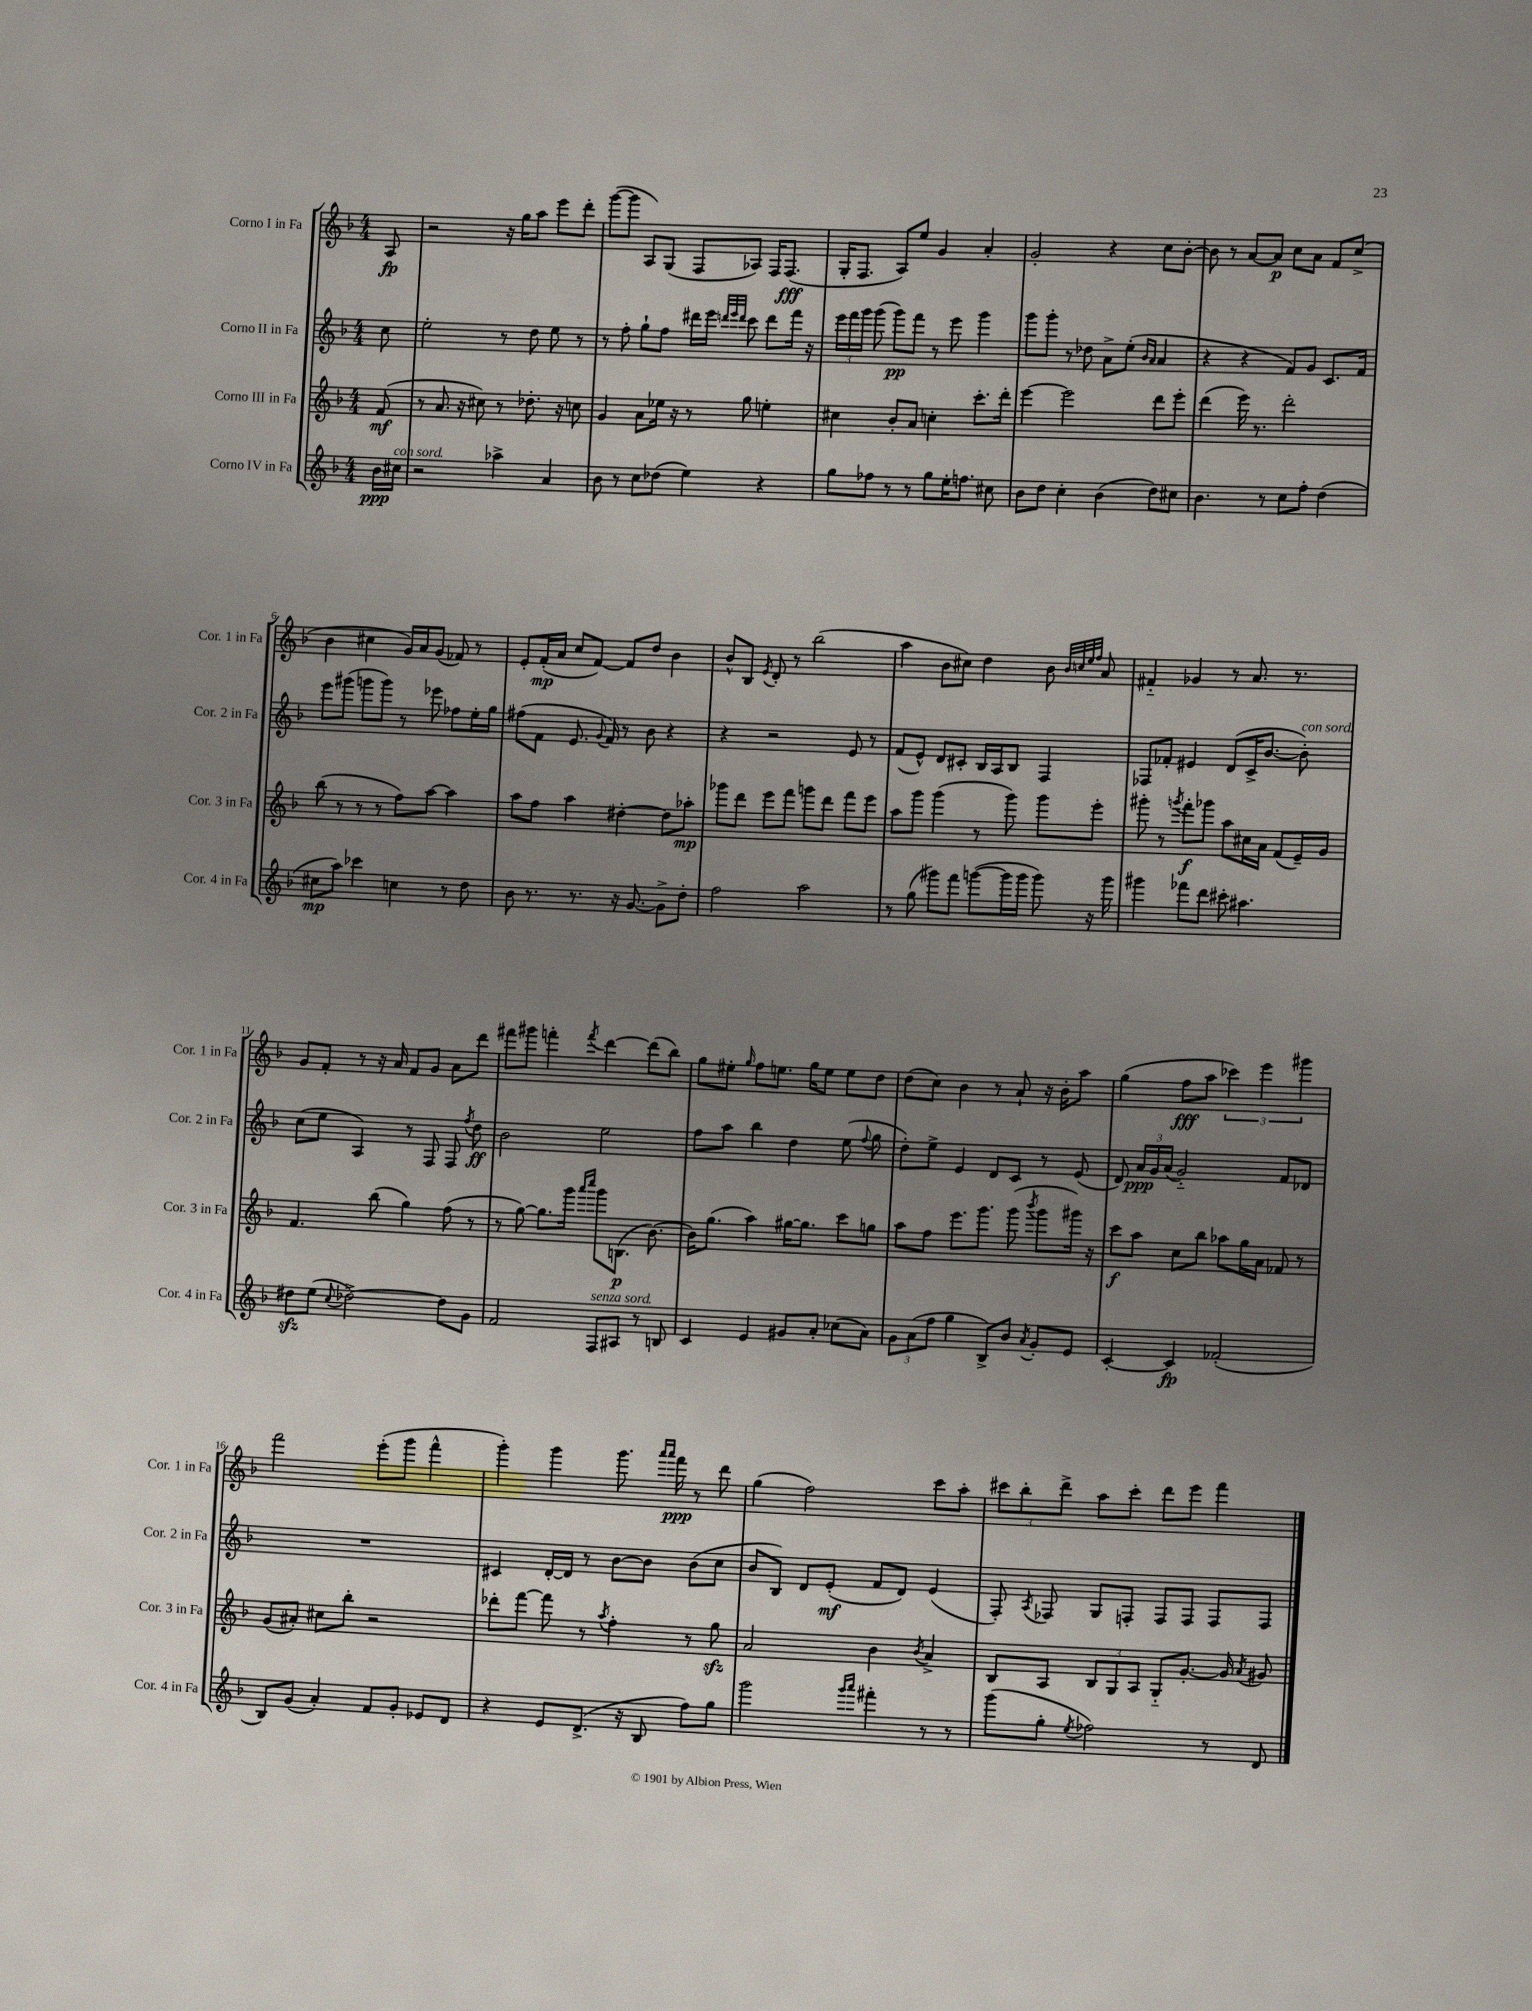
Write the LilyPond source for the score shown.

<<
\new StaffGroup <<
\new Staff = "s0" \with { instrumentName = "Corno I in Fa" shortInstrumentName = "Cor. 1 in Fa" } {
    \clef treble \key f \major \numericTimeSignature \time 4/4 \partial 8
    \autoBeamOff a8\fp |
    r2 r16 g''16[ a''8] e'''8[ d'''8]-. |
    g'''8[~( g'''8] a8[) g8]( f8[ aes8]) f16[ f8.]\fff( |
    g16[-. f8.] a8[) e''8] g'4 a'4-. |
    g'2-. r4 c''8[ bes'8]~-. |
    bes'8 r8 a'8[~ a'8]\p c''8[ a'8] f'8[ c''8]->( |
    bes'4 cis''4 g'16[) a'16 g'8]( fes'8) r8 |
    e'8[-. f'16-.\mp( a'16] c''8[ f'8]~) f'8[ d''8] bes'4 |
    bes'8[-^ bes8] \acciaccatura { e'8 } d'8-. r8 bes''2( |
    a''4 bes'8[ cis''8]) d''4 bes'8 \grace { bes'32[ c''32 e''32 f''32] } a'8 |
    fis'4-_ ges'4 r8 a'8. r8. |
    g'8[ f'8]-. r8 r16 a'16 f'8[ g'8] a'8[ d'''8] |
    fis'''8[ gis'''8] f'''4-. \acciaccatura { f'''8 } d'''4~ d'''8[( bes''8]) |
    g''8[ eis''8]-. \grace { g''16 } f''8[ e''8.] g''16[ e''8] e''8[ d''8] |
    d''8[( c''8]) bes'4 r8 a'8-! r16 bes'16[-. a''8] |
    g''4( f''8[\fff a''8] \tuplet 3/2 { ces'''4) e'''4 gis'''4 } |
    f'''2 e'''8[-.( g'''8] f'''4-^ |
    g'''4-.) g'''4 g'''8. \grace { a'''16[ a'''16] } f'''16\ppp r8 d'''8 |
    g''4( f''2) c'''8[ a''8]-. |
    \tuplet 3/2 { cis'''8[ bes''8-. d'''8]-> } a''8[ cis'''8]-. d'''8[ e'''8] f'''4 \bar "|." |
}
\new Staff = "s1" \with { instrumentName = "Corno II in Fa" shortInstrumentName = "Cor. 2 in Fa" } {
    \clef treble \key f \major \numericTimeSignature \time 4/4 \partial 8
    \autoBeamOff c''8 |
    e''2-. r8 d''8 e''8 r8 |
    r8 f''8-. g''8[-! f''8] dis'''16[ e'''16] \grace { d'''32[ e'''32 d'''32] } c'''8 d'''8[ f'''16] r16 |
    \tuplet 3/2 { e'''16[ f'''16 g'''16] } g'''8( g'''8[\pp) f'''8] r8 e'''8 g'''4 |
    g'''8[ g'''8]-. r8 des''8 a'8[-> e''8]-.( \grace { bes'16[ a'16] } a'4 |
    r4 r4 f'8[) g'8] c'8.[ f'16] |
    e'''8[ gis'''8]( g'''8[ g'''8]) r8 ees'''8 fes''8[ e''16-. g''16] |
    fis''8[( f'8] e'8. \appoggiatura { g'8 } f'16) r8 bes'8 r4 |
    r4 r2 e'8 r8 |
    f'8[( e'8]-^) d'8[ cis'8]-. bes16[ a16 bes8] f4 |
    fes8[ fes'8]-. eis'4 d'8[( c'16-> bes'8.]~ bes'8-.^\markup { \italic "con sord." }) |
    c''8[( e''8] a4) r8 f8 f8 \acciaccatura { f''8 } d''8\ff |
    bes'2 e''2 |
    f''8[ a''8] bes''4 d''4 e''8( \appoggiatura { f''8 } g''8 |
    d''8[-.) e''8]-> e'4 d'8[ c'8] r8 e'8( |
    d'8) \tuplet 3/2 { a'16[\ppp g'16 a'16]( } g'2-_) f'8[ des'8] |
    R1 |
    cis'4 d'16[~-. d'16] r8 bes'8[~ bes'8] bes'8[( c''8] |
    bes'8[ bes8]) d'8[ e'8]-.\mf( f'8[ d'8]) e'4( |
    f8-.) \acciaccatura { a8 } fes8 g8[ f8]-. f8[ f8] f8[ f8] \bar "|." |
}
\new Staff = "s2" \with { instrumentName = "Corno III in Fa" shortInstrumentName = "Cor. 3 in Fa" } {
    \clef treble \key f \major \numericTimeSignature \time 4/4 \partial 8
    \autoBeamOff f'8\mf( |
    r8 a'8. r16 cis''8) r8 des''8.-. r16 c''8 |
    g'4 a'8[ ees''16] r16 r8 g''8 e''4-. |
    cis''4 bes'8[-. a'8] c''4-. c'''8.[-. d'''16]-. |
    e'''4~ e'''2 d'''8[ e'''8]-. |
    d'''4( e'''16) r8. d'''2-. |
    bes''8( r8 r8 r8 f''8[) a''8]~ a''4 |
    a''8[ f''8] a''4 dis''4~-. dis''8[ aes''8]-.\mp |
    ges'''8[ d'''8] e'''8[ f'''8] g'''8[ d'''8] f'''8[ e'''8] |
    a''8[ g'''8] g'''4( r8 g'''8) g'''8[ e'''8]-. |
    gis'''8-. r8 \acciaccatura { g'''8 } f'''8[-.\f ges'''8] a''8[ cis''16 a'16] f'8[( e'16--) g'16] |
    f'4. bes''8( g''4) f''8( r8 |
    r8 g''8~) g''8.[ g'''16] \grace { a'''16[ c''''16] } g'''8[ b8.]\p( bes'8.~) |
    bes'16[ g''8.]( a''4) gis''16[~ gis''8.] c'''8[ g''8] |
    a''8[ f''8] e'''8.[ g'''8.] g'''8( \acciaccatura { bes'''8 } g'''8[ gis'''16]) r16 |
    c'''8[\f a''8] c''8[ bes''8] aes''8[ g''16 a'16] fes'8 r8 |
    g'8[( ais'8]-.) cis''8[ bes''8]-. r2 |
    des'''8[-. f'''8]~ f'''8 r8 \acciaccatura { a''8 } f''4-. r8 g''8\sfz |
    a'2 bes'4 \acciaccatura { bes'8 } a'4-> |
    bes8[ a8] \tuplet 3/2 { bes8[ g8 a8] } g8[-_ g'8.]~-. g'16 \acciaccatura { a'8 } gis'8 \bar "|." |
}
\new Staff = "s3" \with { instrumentName = "Corno IV in Fa" shortInstrumentName = "Cor. 4 in Fa" } {
    \clef treble \key f \major \numericTimeSignature \time 4/4 \partial 8
    \autoBeamOff bes'16[\ppp cis''16]^\markup { \italic "con sord." } |
    r2 aes''4-> a'4 |
    bes'8 r8 c''8[ des''8]( e''4) r4 |
    g''8[ fes''8] r8 r8 g''8[ e''16-. f''8.] cis''8 |
    bes'8[ d''8] c''4-. bes'4( d''8[) cis''8] |
    bes'4. r8 c''8[ f''8]-. d''4( |
    cis''8[\mp a''8]) ces'''4 c''4 r8 d''8 |
    bes'8 r8. r8. r16 g'8.~ g'8[-> d''8]-. |
    f''2 a''2 |
    r8 g''8( gis'''8[) f'''8] g'''8[~( g'''16 g'''16] g'''8) r16 g'''16 |
    gis'''4 fes'''8[ d'''8] cis'''8-. ais''4. |
    dis''8[\sfz e''8]( \appoggiatura { c''8 } des''2~->) des''8[ g'8] |
    f'2 f8[^\markup { \italic "senza sord." } ais8] r8 b8 |
    c'4 e'4 gis'8[ a'8]-. ces''8[( a'8]) |
    \tuplet 3/2 { g'8[ a'8( f''8] } g''4 bes8[->) bes'8] \acciaccatura { a'8 } g'8[-. e'8] |
    c'4~-. c'4\fp fes'2-.( |
    bes8[) g'8]( a'4-.) f'8[ g'8]-. ees'8[ d'8] |
    r4 e'8[ d'8.]->( r16 bes8 f''8[) g''8] |
    g'''2 \grace { g'''16[ a'''16] } fis'''4-. r8 r8 |
    g'''8[( g''8]-. \acciaccatura { e''8 } fes''2) r8 d'8 \bar "|." |
}
>>
>>
